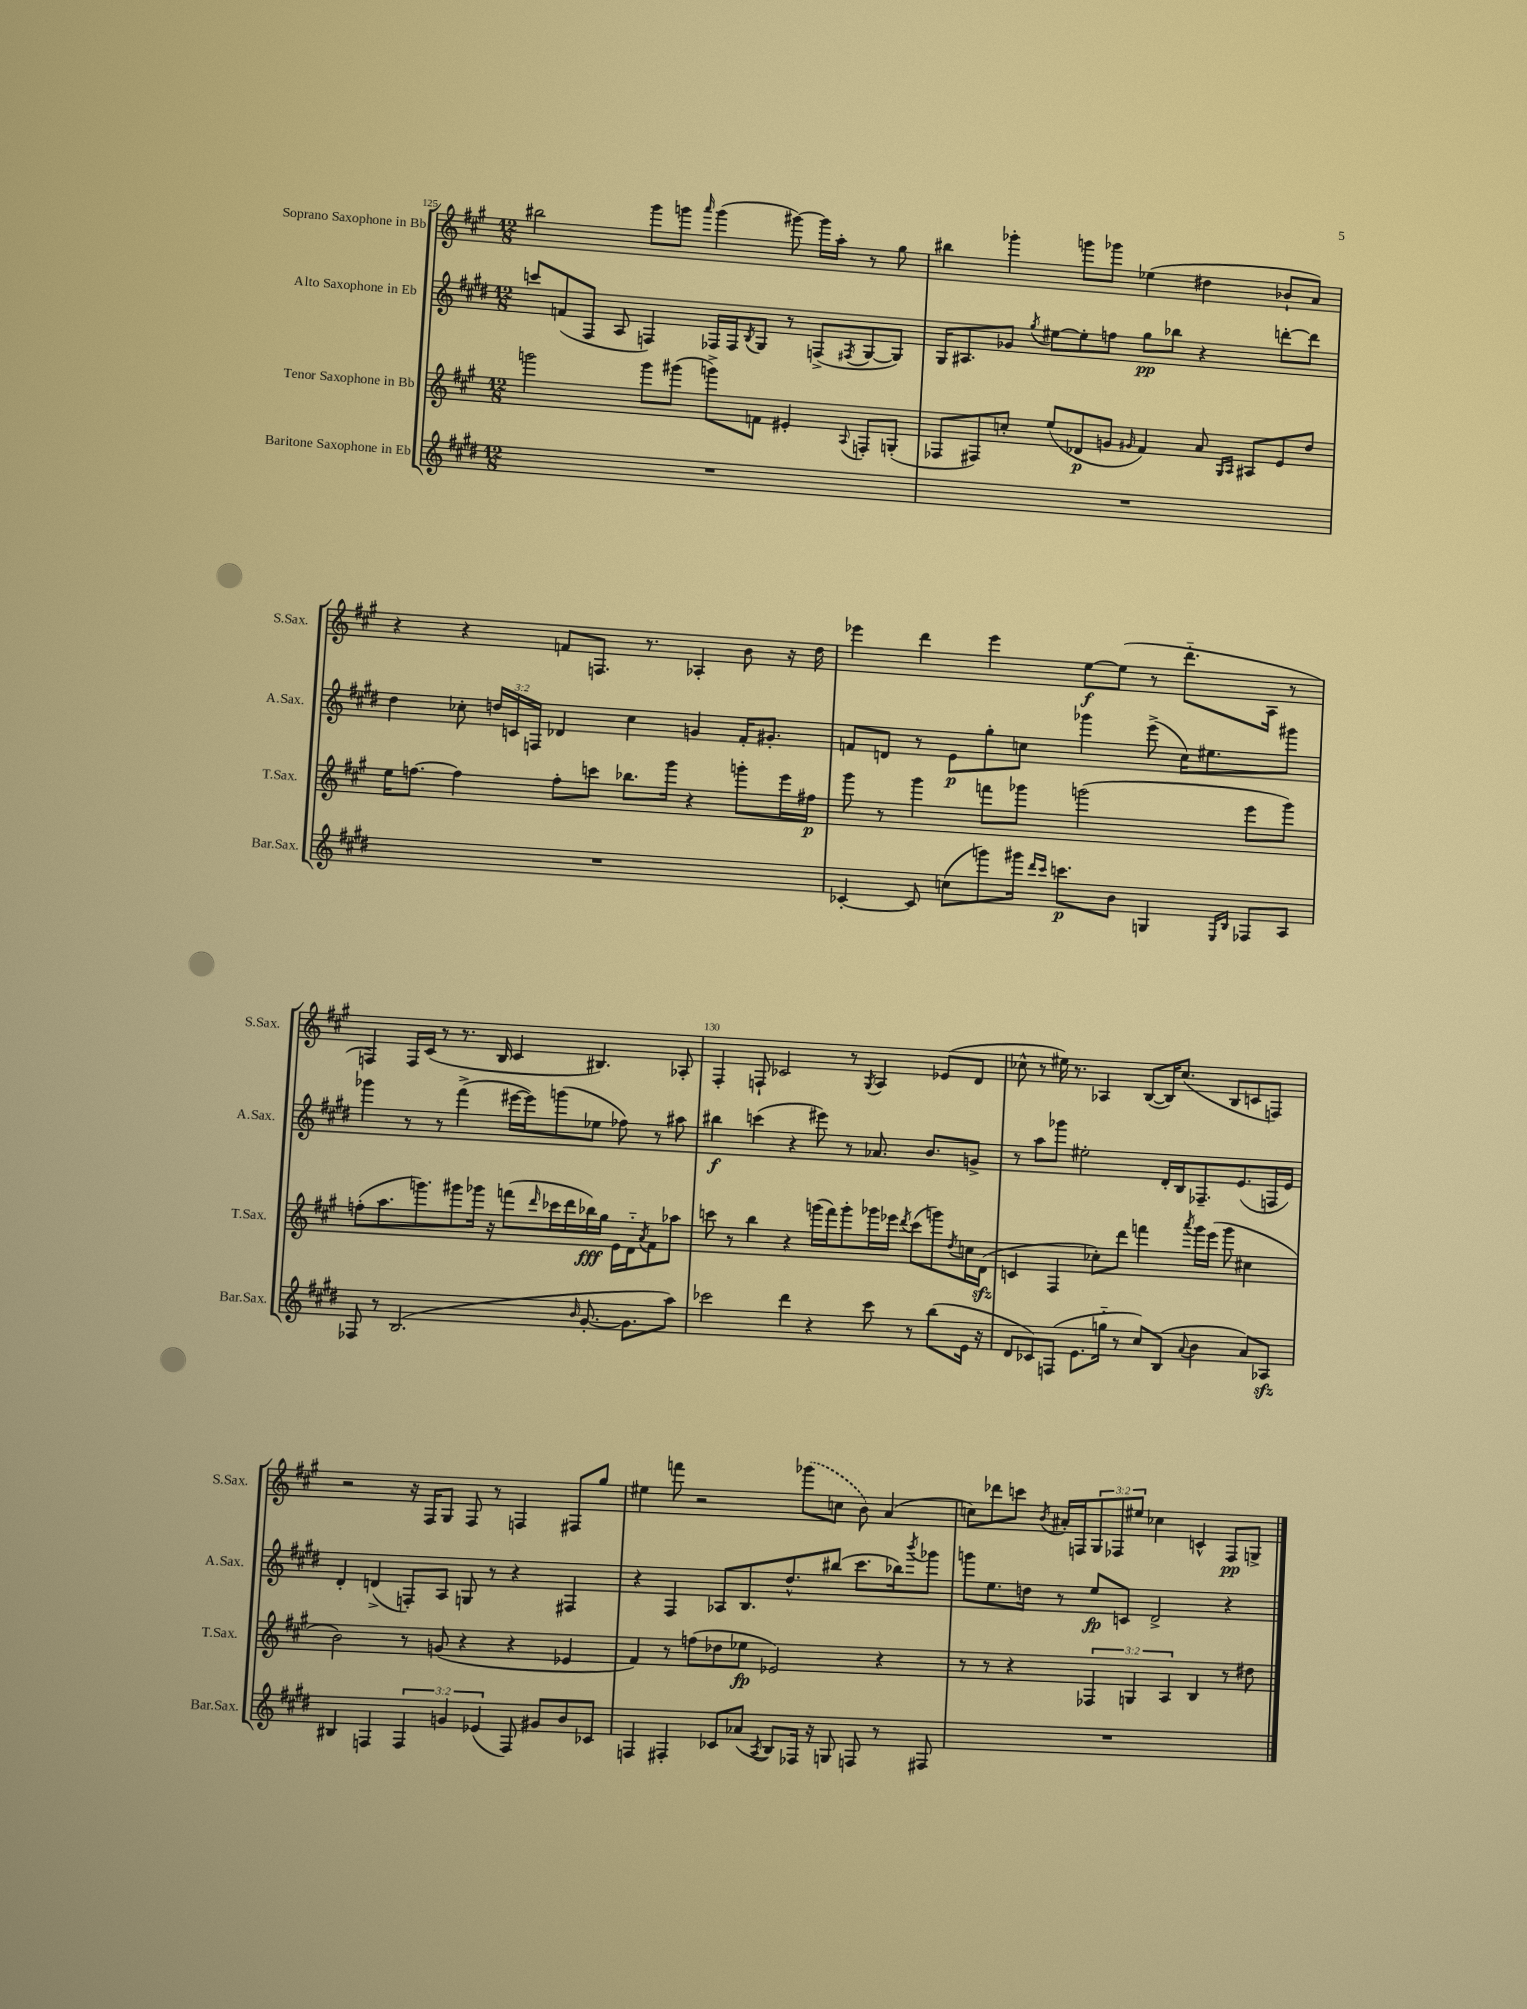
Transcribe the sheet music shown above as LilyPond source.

<<
\new StaffGroup <<
\new Staff = "s0" \with { instrumentName = "Soprano Saxophone in Bb" shortInstrumentName = "S.Sax." } {
    \clef treble \key a \major \numericTimeSignature \time 12/8 \override Staff.TupletNumber.text = #tuplet-number::calc-fraction-text
    bis''2 gis'''8 g'''8 \grace { a'''16 } g'''4( gis'''8~) gis'''16 a''16-. r8 gis''8 |
    bis''4 ges'''4-. g'''8 ges'''8 ees''4( dis''4 bes'8-! a'8) |
    r4 r4 f'8 f8. r8. aes4-. b'8 r16 d''16 |
    ees'''4 d'''4 ees'''4 e''8~\f e''8( r8 d'''8.-_ a16 r8 |
    f4) f16 cis'16( r8 r8. b16 cis'4 bis4.) aes8-. |
    fis4-. f8-! ces'2 r8 \acciaccatura { gis8 } a4 ees'8( d'8 |
    ces''8-^ r8 eis''16) r8. aes4 b8~( b16) ces''8.( b8 c'8 f8) |
    r2 r16 fis16 gis8 fis8 r8 f4 fis8 gis''8 |
    eis''4 f'''8 r2 \once \slurDashed ges'''8( c''8 b'8) a'4( |
    c''8) des'''8 c'''8 \acciaccatura { b'8 } ais'16-. f16 \tuplet 3/2 { gis8 fes8 eis''8 } ces''4 c'4-^ fes8\pp g8-> \bar "|." |
}
\new Staff = "s1" \with { instrumentName = "Alto Saxophone in Eb" shortInstrumentName = "A.Sax." } {
    \clef treble \key e \major \numericTimeSignature \time 12/8 \override Staff.TupletNumber.text = #tuplet-number::calc-fraction-text
    c'''8 f'8( fis8 a8 f4) fes16 fes16 \acciaccatura { b8 } gis8 r8 f8->( \acciaccatura { fis8 } gis8~ gis8) |
    gis16 ais8. ges'8 \acciaccatura { gis''8 } eis''8~ eis''8-. f''8 gis''8\pp bes''8 r4 d'''8~-. d'''8 |
    dis''4 ces''8-. \tuplet 3/2 { d''16 c'16 f16 } des'4 ces''4 g'4 fis'16-. gis'8.-. |
    f'8 d'8 r8 e'8\p gis''8-. c''8 ges'''4 e'''8->( c''16) eis''8. gis'''8 |
    ges'''4 r8 r8 fis'''4->( eis'''16~ eis'''16) g'''8( ees''8 fes''8) r8 ais''8 |
    bis''4\f c'''4( r4 eis'''8) r8 aes'8. b'8. g'8-> |
    r8 a''8 ges'''8 eis''2-. dis'16-. b16 fes8.-- e'8.( f16 e'16) |
    dis'4-. d'4->( f8-.) a8 g8 r8 r4 fis4 |
    r4 fis4 aes8 b8. dis''8.-^ bis''8( cis'''8. bes''16) \acciaccatura { b'''8 } ges'''8 |
    g'''8 e''8. d''16 r8 e''8\fp c'8 dis'2-> r4 \bar "|." |
}
\new Staff = "s2" \with { instrumentName = "Tenor Saxophone in Bb" shortInstrumentName = "T.Sax." } {
    \clef treble \key a \major \numericTimeSignature \time 12/8 \override Staff.TupletNumber.text = #tuplet-number::calc-fraction-text
    g'''2 g'''8 gis'''8( g'''8->) f'8 eis'4-. \appoggiatura { a8 } f8-. g8-.( |
    fes8 fis8) c''8-. e''8( des'8\p g'8 \grace { gis'16 } fis'4) a'8 \grace { gis16 a16 } ais8 e'8 d''8 |
    e''16 f''8.~ f''4 f''8-. c'''8 bes''8. gis'''16 r4 g'''8-. e'''16 fis''16\p |
    gis'''8 r8 gis'''4 f'''8 ges'''8 g'''2( e'''8 g'''8) |
    f''8-.( a''8. g'''8.) gis'''8 ges'''16 r16 f'''8( \grace { d'''16 } ces'''16 d'''16 bes''16\fff) gis''16 e'16 d'16-_ \acciaccatura { a'8 } fis'8 aes''8 |
    c'''8 r8 b''4 r4 g'''16( fis'''16) g'''8-. ges'''16 ees'''16 \acciaccatura { d'''8 } c'''8( g'''8) \acciaccatura { d''8 } c''16 d'16\sfz( |
    c'4 fis4 ces''8-.) d'''8 f'''4 \acciaccatura { a'''8 } gis'''16 e'''16( gis'''8 cis''4 |
    b'2) r8 g'8( r4 r4 ees'4 |
    fis'4) r8 f''8( des''8 ees''8\fp ees'2) r4 |
    r8 r8 r4 \tuplet 3/2 { fes4 g4 a4 } b4 r8 dis''8 \bar "|." |
}
\new Staff = "s3" \with { instrumentName = "Baritone Saxophone in Eb" shortInstrumentName = "Bar.Sax." } {
    \clef treble \key e \major \numericTimeSignature \time 12/8 \override Staff.TupletNumber.text = #tuplet-number::calc-fraction-text
    R1. |
    R1. |
    R1. |
    ces'4~-. ces'8 c''8( g'''8) gis'''16 \grace { dis'''16 cis'''16 } c'''8.\p b'8 g4 \grace { e16 b16 } fes8 a8 |
    fes8 r8 b2.( \grace { b'16 } gis'8.~-. gis'8. a''8) |
    ces'''2 dis'''4 r4 ces'''8 r8 b''8( e'16 r16 |
    dis'8 ces'8) f8( e'8. g''16-_ r8 cis''8) b8( \appoggiatura { a'8 } b'4 a'8) aes8\sfz |
    bis4 f4 \tuplet 3/2 { f4 g'4 ees'4( } f8) gis'8 b'8 ces'8 |
    f4 fis4-. ces'8 aes'8( \acciaccatura { a8 } b8) fes16 r16 g8 f8 r8 fis8 |
    R1. \bar "|." |
}
>>
>>
\layout { \context { \Score currentBarNumber = #125 \override BarNumber.break-visibility = ##(#f #t #t) barNumberVisibility = #(every-nth-bar-number-visible 5) } }
